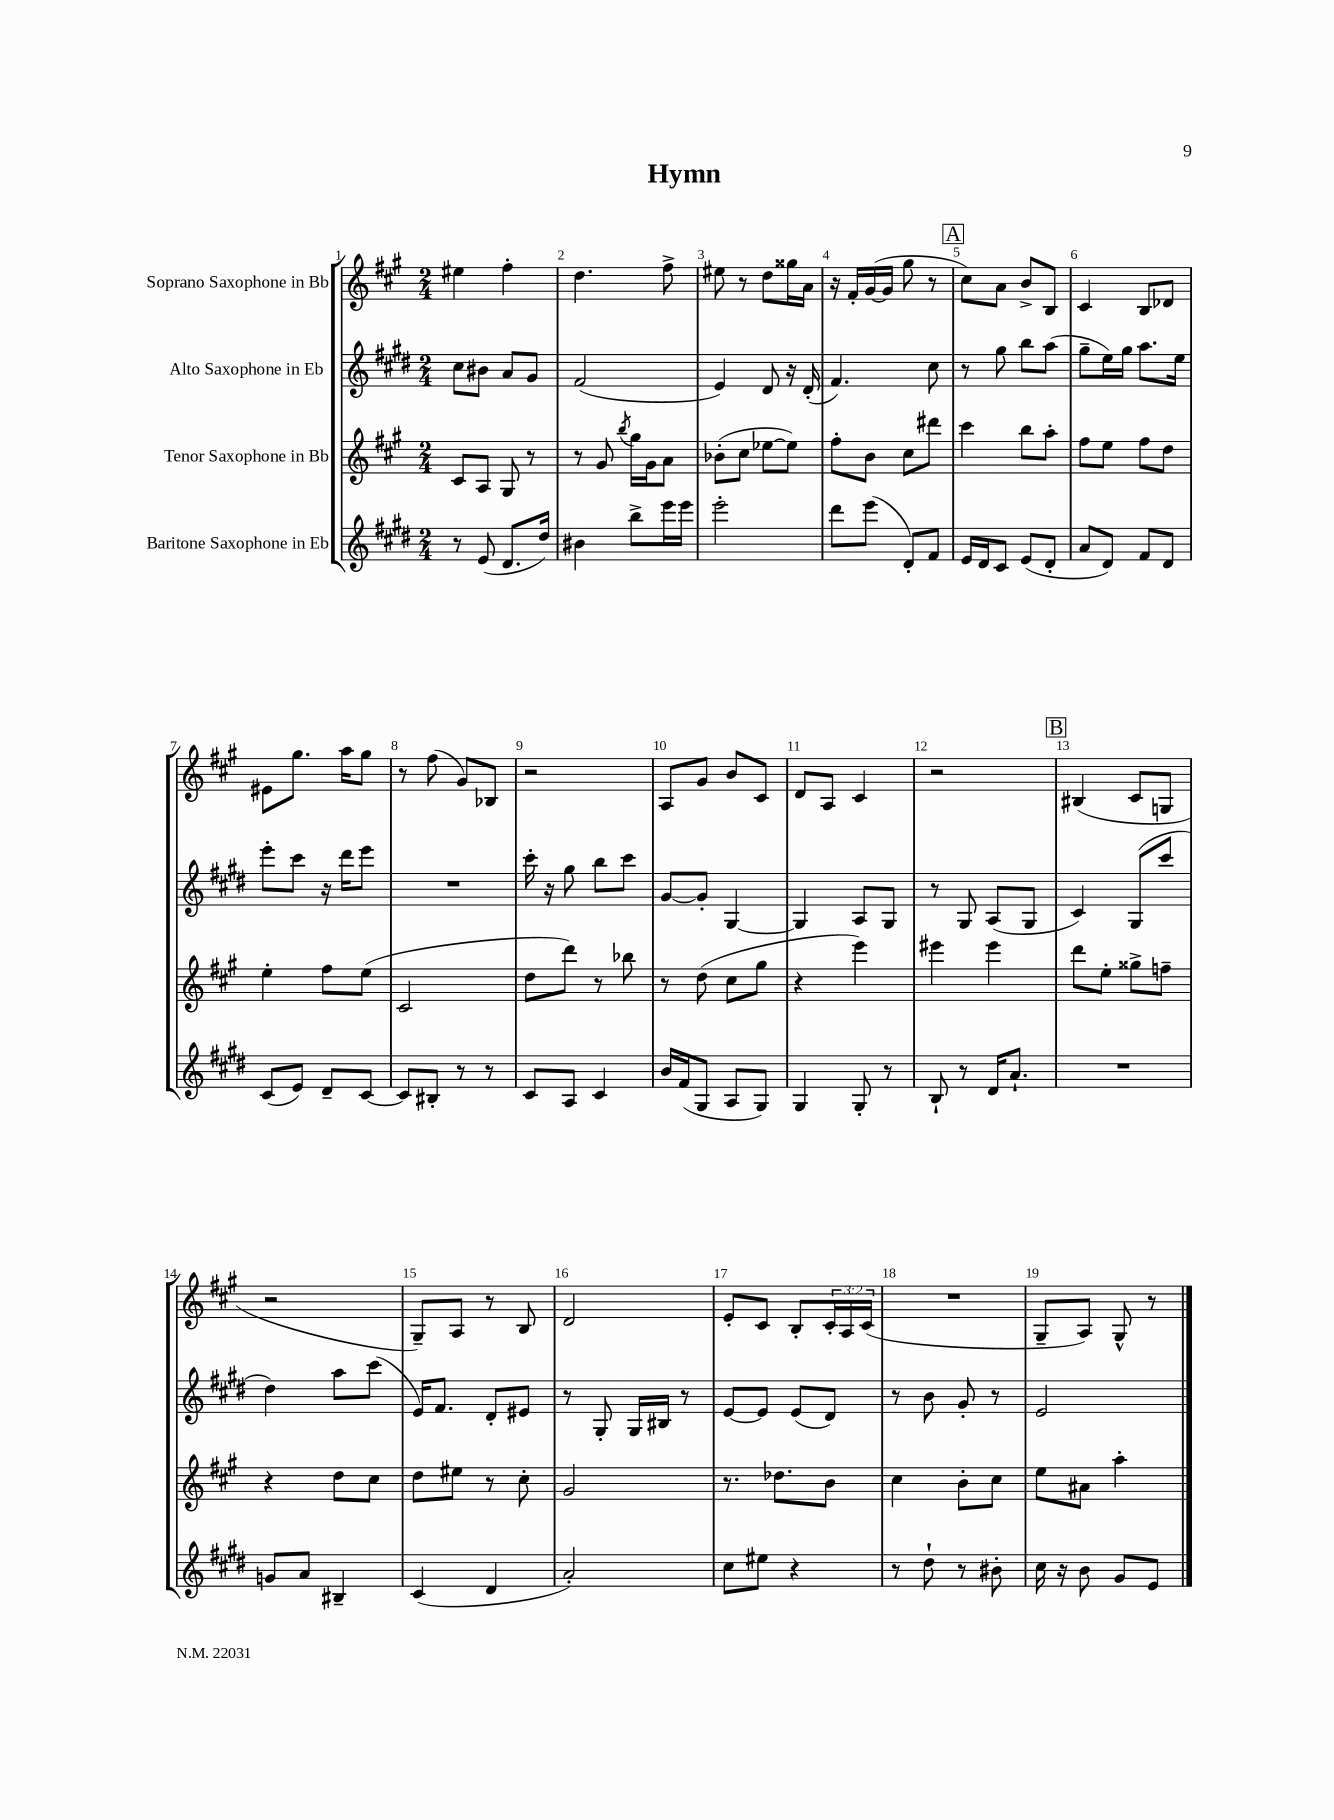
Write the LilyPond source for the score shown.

\header { title = "Hymn" }
<<
\new StaffGroup <<
\new Staff = "s0" \with { instrumentName = "Soprano Saxophone in Bb" } {
    \clef treble \key a \major \numericTimeSignature \time 2/4 \override Staff.TupletNumber.text = #tuplet-number::calc-fraction-text
    eis''4 fis''4-. |
    d''4. fis''8-> |
    eis''8 r8 d''8 gisis''16 a'16 |
    r16 fis'16-. gis'16~( gis'16 gis''8 r8 |
    \mark \markup { \box "A" } cis''8) a'8 b'8-> b8 |
    cis'4 b8 des'8 |
    eis'8 gis''8. a''16 gis''8 |
    r8 fis''8( gis'8) bes8 |
    r2 |
    a8 gis'8 b'8 cis'8 |
    d'8 a8 cis'4 |
    r2 |
    \mark \markup { \box "B" } bis4( cis'8 g8 |
    r2 |
    gis8--) a8 r8 b8 |
    d'2 |
    e'8-. cis'8 b8-. \tuplet 3/2 { cis'16-. a16 cis'16( } |
    R2 |
    gis8-- a8) gis8-^ r8 \bar "|." |
}
\new Staff = "s1" \with { instrumentName = "Alto Saxophone in Eb" } {
    \clef treble \key e \major \numericTimeSignature \time 2/4
    cis''8 bis'8 a'8 gis'8 |
    fis'2( |
    e'4) dis'8 r16 dis'16-.( |
    fis'4.) cis''8 |
    \mark \markup { \box "A" } r8 gis''8 b''8 a''8( |
    gis''8-- e''16) gis''16 a''8. e''16 |
    e'''8-. cis'''8 r16 dis'''16 e'''8 |
    R2 |
    cis'''16-. r16 gis''8 b''8 cis'''8 |
    gis'8~ gis'8-. gis4~ |
    gis4 a8 gis8 |
    r8 gis8 a8( gis8 |
    \mark \markup { \box "B" } cis'4) gis8( cis'''8 |
    dis''4) a''8 cis'''8( |
    e'16) fis'8. dis'8-. eis'8 |
    r8 gis8-. gis16 bis16 r8 |
    e'8~ e'8 e'8( dis'8) |
    r8 b'8 gis'8-. r8 |
    e'2 \bar "|." |
}
\new Staff = "s2" \with { instrumentName = "Tenor Saxophone in Bb" } {
    \clef treble \key a \major \numericTimeSignature \time 2/4
    cis'8 a8 gis8 r8 |
    r8 gis'8 \acciaccatura { b''8 } gis''16 gis'16 a'8 |
    bes'8-.( cis''8 ees''8~ ees''8) |
    fis''8-. b'8 cis''8 dis'''8 |
    \mark \markup { \box "A" } cis'''4 b''8 a''8-. |
    fis''8 e''8 fis''8 d''8 |
    e''4-. fis''8 e''8( |
    cis'2 |
    d''8 d'''8) r8 bes''8 |
    r8 d''8( cis''8 gis''8 |
    r4 e'''4) |
    eis'''4 eis'''4 |
    \mark \markup { \box "B" } d'''8 e''8-. gisis''8-> f''8-- |
    r4 d''8 cis''8 |
    d''8 eis''8 r8 cis''8-. |
    gis'2 |
    r8. des''8. b'8 |
    cis''4 b'8-. cis''8 |
    e''8 ais'8 a''4-. \bar "|." |
}
\new Staff = "s3" \with { instrumentName = "Baritone Saxophone in Eb" } {
    \clef treble \key e \major \numericTimeSignature \time 2/4
    r8 e'8( dis'8. dis''16) |
    bis'4 b''8-> e'''16 e'''16 |
    e'''2-. |
    dis'''8 e'''8( dis'8-.) fis'8 |
    \mark \markup { \box "A" } e'16 dis'16 cis'8 e'8( dis'8-. |
    a'8 dis'8) fis'8 dis'8 |
    cis'8( e'8) dis'8-- cis'8~ |
    cis'8 bis8-. r8 r8 |
    cis'8 a8 cis'4 |
    b'16 fis'16( gis8 a8 gis8) |
    gis4 gis8-. r8 |
    b8-! r8 dis'16 a'8.-! |
    \mark \markup { \box "B" } R2 |
    g'8 a'8 bis4-- |
    cis'4( dis'4 |
    a'2-.) |
    cis''8 eis''8 r4 |
    r8 dis''8-! r8 bis'8-. |
    cis''16 r16 b'8 gis'8 e'8 \bar "|." |
}
>>
>>
\layout { \context { \Score \override BarNumber.break-visibility = ##(#f #t #t) barNumberVisibility = #all-bar-numbers-visible } }
